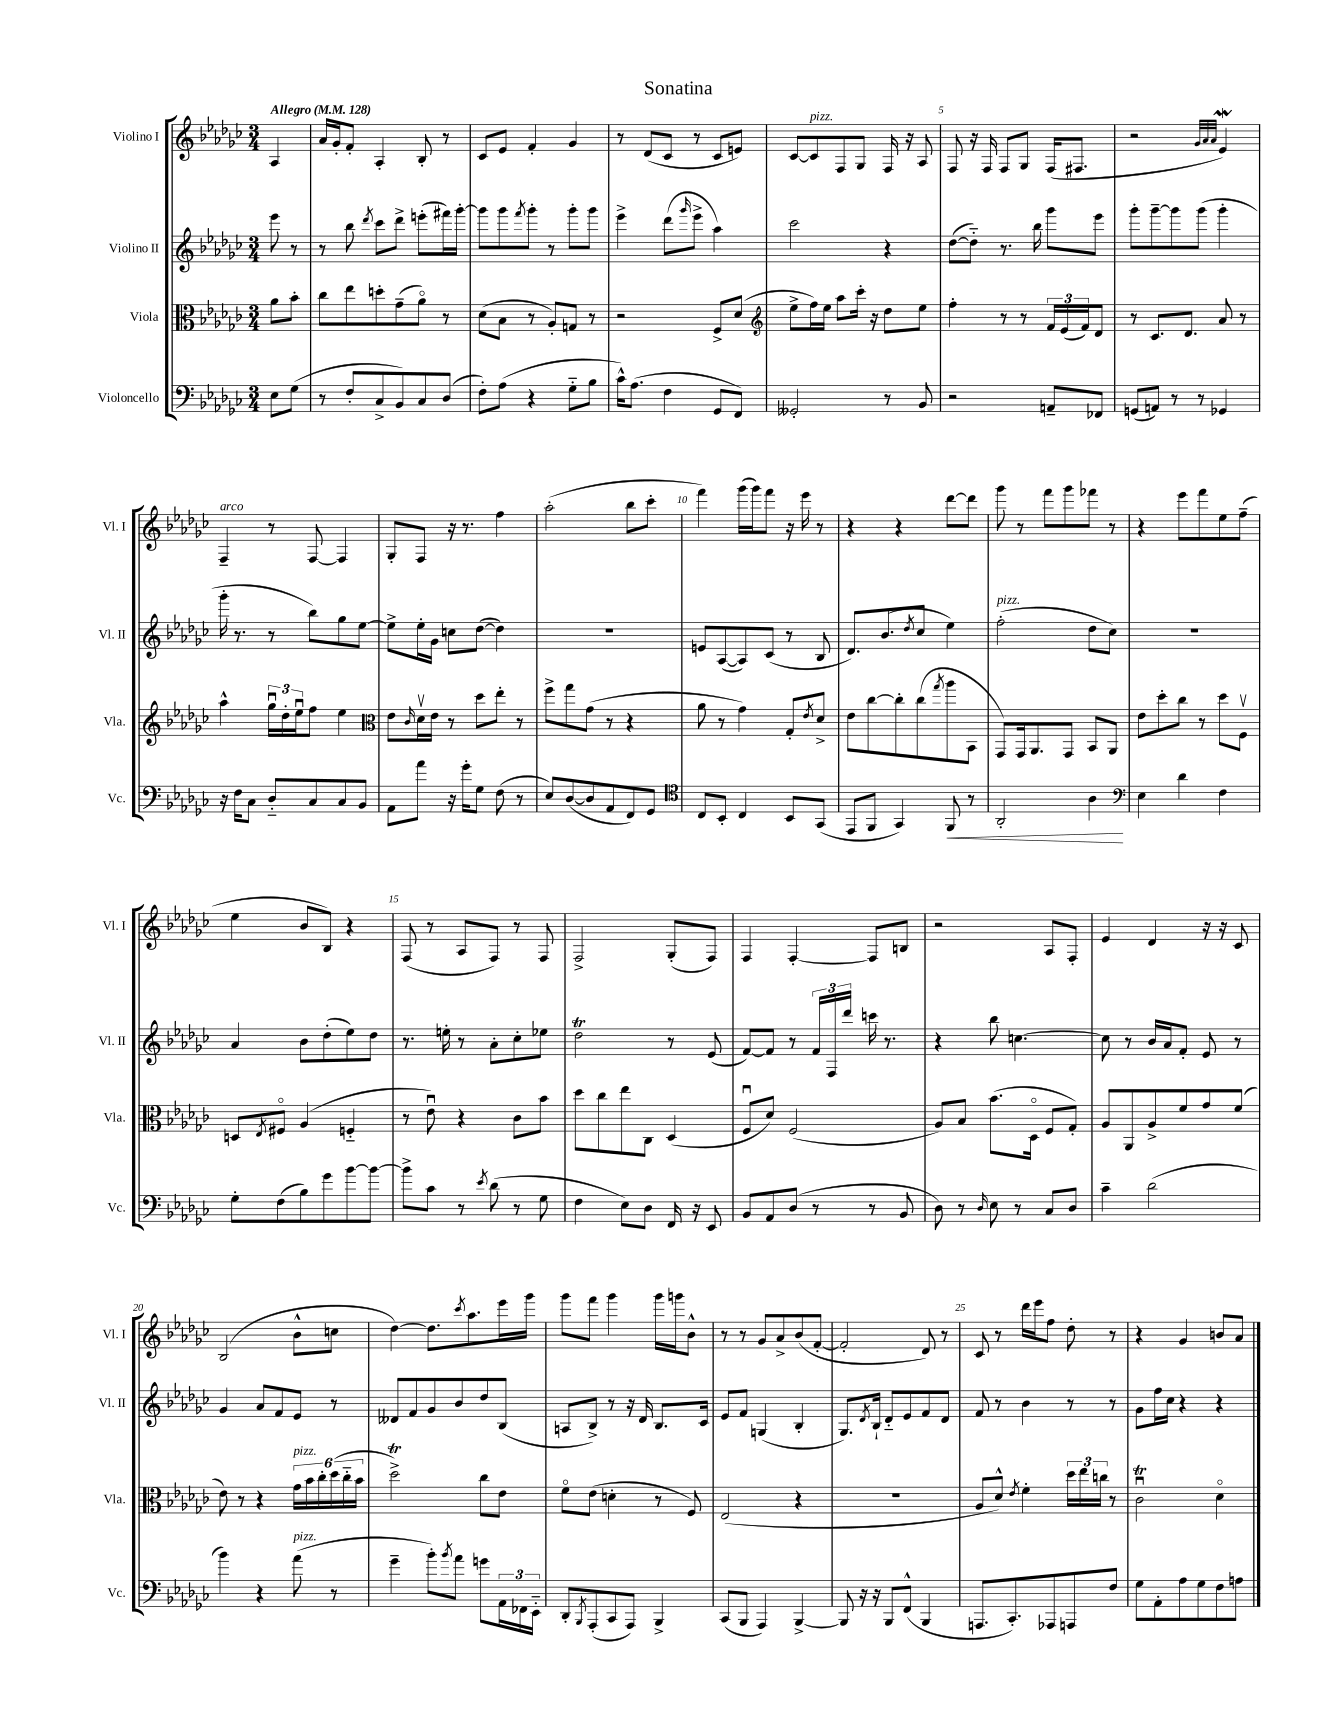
\header { title = "Sonatina" }
<<
\new StaffGroup <<
\new Staff = "s0" \with { instrumentName = "Violino I" shortInstrumentName = "Vl. I" } {
    \clef treble \key ges \major \numericTimeSignature \time 3/4 \partial 4 \tempo "Allegro" 4 = 128
    aes4 |
    aes'16 ges'16-. f'8-. aes4-. bes8-. r8 |
    ces'8 ees'8 f'4-. ges'4 |
    r8 des'8( ces'8 r8 ces'8 e'8) |
    ces'8~ ces'8^\markup { \italic "pizz." } f8 ges8 f16 r16 aes8 |
    f8 r16 f16 f8 ges8 f16( fis8. |
    r2 \grace { ges'32 aes'32 aes'32 } ees'4\mordent) |
    f4--^\markup { \italic "arco" } r8 f8~ f4 |
    ges8-. f8 r16 r8. f''4 |
    aes''2-.( bes''8 ces'''8-. |
    f'''4) ges'''16( ges'''16) f'''8 r16 ees'''16 r8 |
    r4 r4 des'''8~ des'''8 |
    ges'''8 r8 f'''8 ges'''8 fes'''8 r8 |
    r4 ees'''8 f'''8 ees''8 f''8--( |
    ees''4 bes'8 bes8) r4 |
    f8( r8 aes8 f8) r8 f8 |
    f2-> ges8-.( f8) |
    f4 f4~-. f8 b8 |
    r2 aes8 f8-. |
    ees'4 des'4 r16 r16 ces'8 |
    bes2( bes'8-^ c''8 |
    des''4~) des''8. \acciaccatura { ces'''8 } aes''8. ees'''16 ges'''16 |
    ges'''8 f'''8 ges'''4 ges'''16 g'''16 bes'8-^ |
    r8 r8 ges'8 aes'8-> bes'8( f'8~-. |
    f'2-. des'8) r8 |
    ces'8 r8 des'''16 ees'''16 f''8 des''8-. r8 |
    r4 ges'4 b'8 aes'8 \bar "|." |
}
\new Staff = "s1" \with { instrumentName = "Violino II" shortInstrumentName = "Vl. II" } {
    \clef treble \key ges \major \numericTimeSignature \time 3/4 \partial 4
    ees'''8 r8 |
    r8 bes''8 \acciaccatura { des'''8 } ces'''8 des'''8-> e'''8-.( fis'''16) ges'''16~-. |
    ges'''8 ges'''8 \acciaccatura { f'''8 } ges'''8-. r8 ges'''8-. ges'''8 |
    ees'''4-> des'''8( \grace { ges'''16 } ees'''8-> aes''4) |
    ces'''2 r4 |
    des''8~( des''8-_) r8. bes''16 ges'''8 ees'''8 |
    ges'''8-. ges'''8~-- ges'''8 ges'''8( ges'''4-. |
    ges'''16-. r8. r8 bes''8) ges''8 ees''8~ |
    ees''8-> ees''16-. ges'16 c''8 des''8~( des''4) |
    R2. |
    e'8 aes8~( aes8) ces'8( r8 bes8 |
    des'8.) bes'8.( \acciaccatura { des''8 } ces''8 ees''4) |
    f''2-.^\markup { \italic "pizz." }( des''8 ces''8) |
    R2. |
    aes'4 bes'8 des''8-.( ees''8) des''8 |
    r8. e''16-. r8 aes'8-. ces''8-. ees''8 |
    des''2\trill r8 ees'8( |
    f'8~) f'8 r8 \tuplet 3/2 { f'16 f16 des'''16 } c'''16 r8. |
    r4 bes''8 c''4.~ |
    c''8 r8 bes'16 aes'16 f'8-. ees'8 r8 |
    ges'4 aes'8 f'8 ees'8 r8 |
    deses'8 f'8 ges'8 bes'8 des''8 bes8( |
    a8 bes8->) r8 r16 des'16 bes8. ces'16 |
    ees'8 f'8 g4( bes4-. |
    ges8.) \acciaccatura { des'8 } bes16-! des'8-_ ees'8 f'8 des'8 |
    f'8 r8 bes'4 r8 r8 |
    ges'8 f''16 ces''16 r4 r4 \bar "|." |
}
\new Staff = "s2" \with { instrumentName = "Viola" shortInstrumentName = "Vla." } {
    \clef alto \key ges \major \numericTimeSignature \time 3/4 \partial 4
    aes'8 bes'8-. |
    ces''8 ees''8 d''8-. ges'8--( aes'8\flageolet) r8 |
    des'8( bes8 r8 aes8-.) g8 r8 |
    r2 f8-> des'8( |
    \clef treble ees''8-> f''16) ees''16 aes''8 ces'''16-. r16 des''8 ees''8 |
    f''4-. r8 r8 \tuplet 3/2 { f'16 ees'16( f'16) } des'8 |
    r8 ces'8. des'8. aes'8 r8 |
    aes''4-^ \tuplet 3/2 { ges''16\downbow des''16-. ees''16\downbow } f''8 ees''4 |
    \clef alto ees'8 \grace { ces'16 } des'16\upbow ees'16 r8 des''8 ees''8-. r8 |
    f''8-> ges''8 ges'8( r8 r4 |
    aes'8 r8 ges'4) ges8-. \acciaccatura { ees'8 } des'8-> |
    ees'8 ces''8~ ces''8-. ces''8( \acciaccatura { ges''8 } aes''8 bes,8 |
    ges,8) ges,16 aes,8. ges,8 bes,8 aes,8 |
    ees'8 des''8-. ces''8 r8 des''8 f8\upbow |
    d8 \acciaccatura { ees8 } fis8\flageolet aes4( f4-_ |
    r8 ees'8\downbow) r4 ces'8 bes'8 |
    des''8 ces''8 ees''8 ces8 des4( |
    f8\downbow des'8) f2( |
    aes8) bes8 bes'8.( des16\flageolet f8 ges8-.) |
    aes8 aes,8 aes8-> f'8 ges'8 f'8( |
    ees'8) r8 r4 \tuplet 6/4 { ges'16^\markup { \italic "pizz." } bes'16 ces''16-. des''16( ces''16-_ bes'16 } |
    des''2->\trill) ces''8 ees'8 |
    f'8\flageolet ees'8( d'4-. r8 f8) |
    ees2( r4 |
    R2. |
    aes8 des'8-^) \acciaccatura { ees'8 } f'4-. \tuplet 3/2 { des''16 ees''16 c''16 } r8 |
    ces'2\downbow\trill des'4\flageolet \bar "|." |
}
\new Staff = "s3" \with { instrumentName = "Violoncello" shortInstrumentName = "Vc." } {
    \clef bass \key ges \major \numericTimeSignature \time 3/4 \partial 4
    ees8 ges8( |
    r8 f8-. ces8-> bes,8) ces8 des8( |
    f8-.) aes8( r4 ges8-_ bes8 |
    ces'16-^) aes8.( f4 ges,8 f,8) |
    geses,2-. r8 bes,8 |
    r2 a,8-- fes,8 |
    g,8( a,8) r8 r8 ges,4 |
    r16 f16 ces8 des8-_ ces8 ces8 bes,8 |
    aes,8 aes'8 r16 ges'16-. ges8 f8( r8 |
    ees8) des8~( des8 aes,8 f,8) ges,8 |
    \clef tenor ces8 bes,8-. ces4 bes,8 ges,8( |
    ees,8 f,8 ges,4) f,8\< r8 |
    aes,2-. aes4\! |
    \clef bass ees4 des'4 f4 |
    ges8-. f8( bes8) ges'8 bes'8~ bes'8~ |
    bes'8-> ces'8 r8 \acciaccatura { ees'8 } des'8( r8 ges8 |
    f4 ees8) des8 f,16 r16 ees,8 |
    bes,8 aes,8 des8( r8 r8 bes,8 |
    des8) r8 \grace { des16 } ees8 r8 ces8 des8 |
    ces'4-- des'2( |
    bes'4) r4 aes'8^\markup { \italic "pizz." }( r8 |
    ges'4-- bes'8-.) \acciaccatura { bes'8 } aes'8 g'8 \tuplet 3/2 { aes,16 fes,16 ees,16-_ } |
    des,8-. \acciaccatura { bes,,8 } aes,,8-.( ces,8 aes,,8) bes,,4-> |
    ces,8( bes,,8 aes,,4) bes,,4~-> |
    bes,,8 r16 r16 bes,,8 f,8-^( bes,,4 |
    a,,8. ces,8.-.) aes,,8 a,,8 f8 |
    ges8 aes,8-. aes8 ges8 f8 a8 \bar "|." |
}
>>
>>
\layout { \context { \Score \override BarNumber.break-visibility = ##(#f #t #t) barNumberVisibility = #(every-nth-bar-number-visible 5) } }
